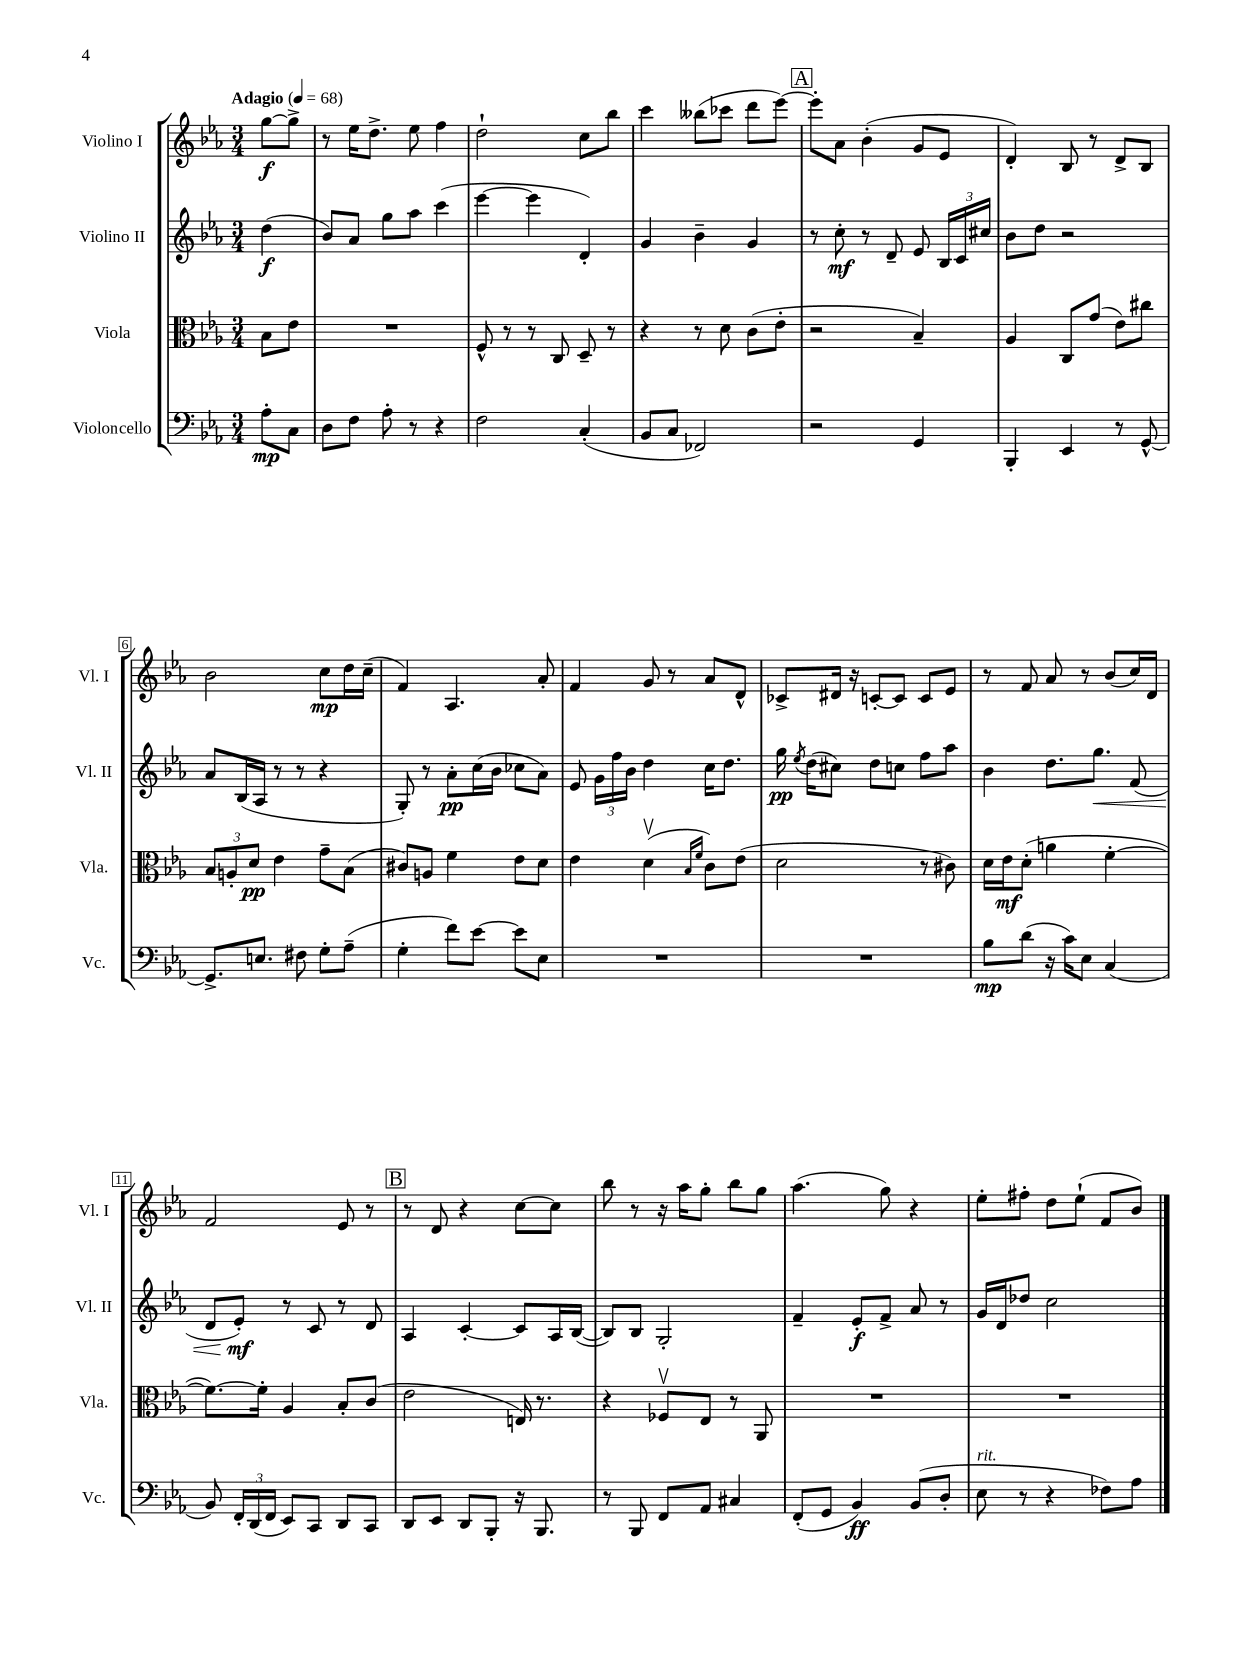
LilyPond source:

<<
\new StaffGroup <<
\new Staff = "s0" \with { instrumentName = "Violino I" shortInstrumentName = "Vl. I" } {
    \clef treble \key ees \major \numericTimeSignature \time 3/4 \partial 4 \tempo "Adagio" 4 = 68
    \autoBeamOff g''8[~\f g''8]-> |
    r8 ees''16[ d''8.]-> ees''8 f''4 |
    d''2-! c''8[ bes''8] |
    c'''4 beses''8[( ces'''8] d'''8[ ees'''8]~) |
    \mark \markup { \box "A" } ees'''8[-. aes'8] bes'4-.( g'8[ ees'8] |
    d'4-.) bes8 r8 d'8[-> bes8] |
    bes'2 c''8[\mp d''16 c''16]--( |
    f'4) aes4. aes'8-. |
    f'4 g'8 r8 aes'8[ d'8]-^ |
    ces'8[-> dis'16] r16 c'8[~-. c'8] c'8[ ees'8] |
    r8 f'8 aes'8 r8 bes'8[( c''16) d'16] |
    f'2 ees'8 r8 |
    \mark \markup { \box "B" } r8 d'8 r4 c''8[~ c''8] |
    bes''8 r8 r16 aes''16[ g''8]-. bes''8[ g''8] |
    aes''4.( g''8) r4 |
    ees''8[-. fis''8]-. d''8[ ees''8]-!( f'8[ bes'8]) \bar "|." |
}
\new Staff = "s1" \with { instrumentName = "Violino II" shortInstrumentName = "Vl. II" } {
    \clef treble \key ees \major \numericTimeSignature \time 3/4 \partial 4
    \autoBeamOff d''4\f( |
    bes'8[) aes'8] g''8[ aes''8] c'''4( |
    ees'''4~ ees'''4 d'4-.) |
    g'4 bes'4-- g'4 |
    \mark \markup { \box "A" } r8 c''8-.\mf r8 d'8-- ees'8 \tuplet 3/2 { bes16[ c'16 cis''16] } |
    bes'8[ d''8] r2 |
    aes'8[ bes16( aes16] r8 r8 r4 |
    g8-.) r8 aes'8[-.\pp c''16( bes'16] ces''8[ aes'8]) |
    ees'8 \tuplet 3/2 { g'16[ f''16 bes'16] } d''4 c''16[ d''8.] |
    g''16\pp \acciaccatura { ees''8 } d''16[( cis''8]) d''8[ c''8] f''8[ aes''8] |
    bes'4 d''8.[ g''8.]\< f'8( |
    d'8[ ees'8]-.\mf\!) r8 c'8 r8 d'8 |
    \mark \markup { \box "B" } aes4 c'4~-. c'8[ aes16 bes16]~( |
    bes8[) bes8] g2-. |
    f'4-- ees'8[-.\f f'8]-> aes'8 r8 |
    g'16[ d'16 des''8] c''2 \bar "|." |
}
\new Staff = "s2" \with { instrumentName = "Viola" shortInstrumentName = "Vla." } {
    \clef alto \key ees \major \numericTimeSignature \time 3/4 \partial 4
    \autoBeamOff bes8[ ees'8] |
    R2. |
    f8-^ r8 r8 c8 d8-- r8 |
    r4 r8 d'8 c'8[( ees'8]-. |
    \mark \markup { \box "A" } r2 bes4--) |
    aes4 c8[ g'8]( ees'8[) cis''8] |
    \tuplet 3/2 { bes8[ a8-. d'8]\pp } ees'4 g'8[-- bes8]( |
    cis'8[) a8] f'4 ees'8[ d'8] |
    ees'4 d'4\upbow( \grace { bes16[ f'16] } c'8[) ees'8]( |
    d'2 r8 cis'8) |
    d'16[ ees'16\mf d'8]-.( a'4 f'4~-. |
    f'8.[~) f'16]-. aes4 bes8[-. c'8]( |
    \mark \markup { \box "B" } ees'2 e16) r8. |
    r4 fes8[\upbow ees8] r8 aes,8 |
    R2. |
    R2. \bar "|." |
}
\new Staff = "s3" \with { instrumentName = "Violoncello" shortInstrumentName = "Vc." } {
    \clef bass \key ees \major \numericTimeSignature \time 3/4 \partial 4
    \autoBeamOff aes8[-.\mp c8] |
    d8[ f8] aes8-. r8 r4 |
    f2 c4-.( |
    bes,8[ c8] fes,2) |
    \mark \markup { \box "A" } r2 g,4 |
    bes,,4-. ees,4 r8 g,8~-^ |
    g,8.[-> e8.] fis8 g8[-. aes8]--( |
    g4-. f'8[) ees'8]~ ees'8[ ees8] |
    R2. |
    R2. |
    bes8[\mp d'8]( r16 c'16[) ees8] c4( |
    bes,8) \tuplet 3/2 { f,16[-. d,16( f,16] } ees,8[) c,8] d,8[ c,8] |
    \mark \markup { \box "B" } d,8[ ees,8] d,8[ bes,,8]-. r16 bes,,8. |
    r8 bes,,8 f,8[ aes,8] cis4 |
    f,8[-.( g,8] bes,4\ff) bes,8[( d8]-. |
    ees8^\markup { \italic "rit." } r8 r4 fes8[) aes8] \bar "|." |
}
>>
>>
\layout { \context { \Score \override BarNumber.stencil = #(make-stencil-boxer 0.1 0.3 ly:text-interface::print) } }
